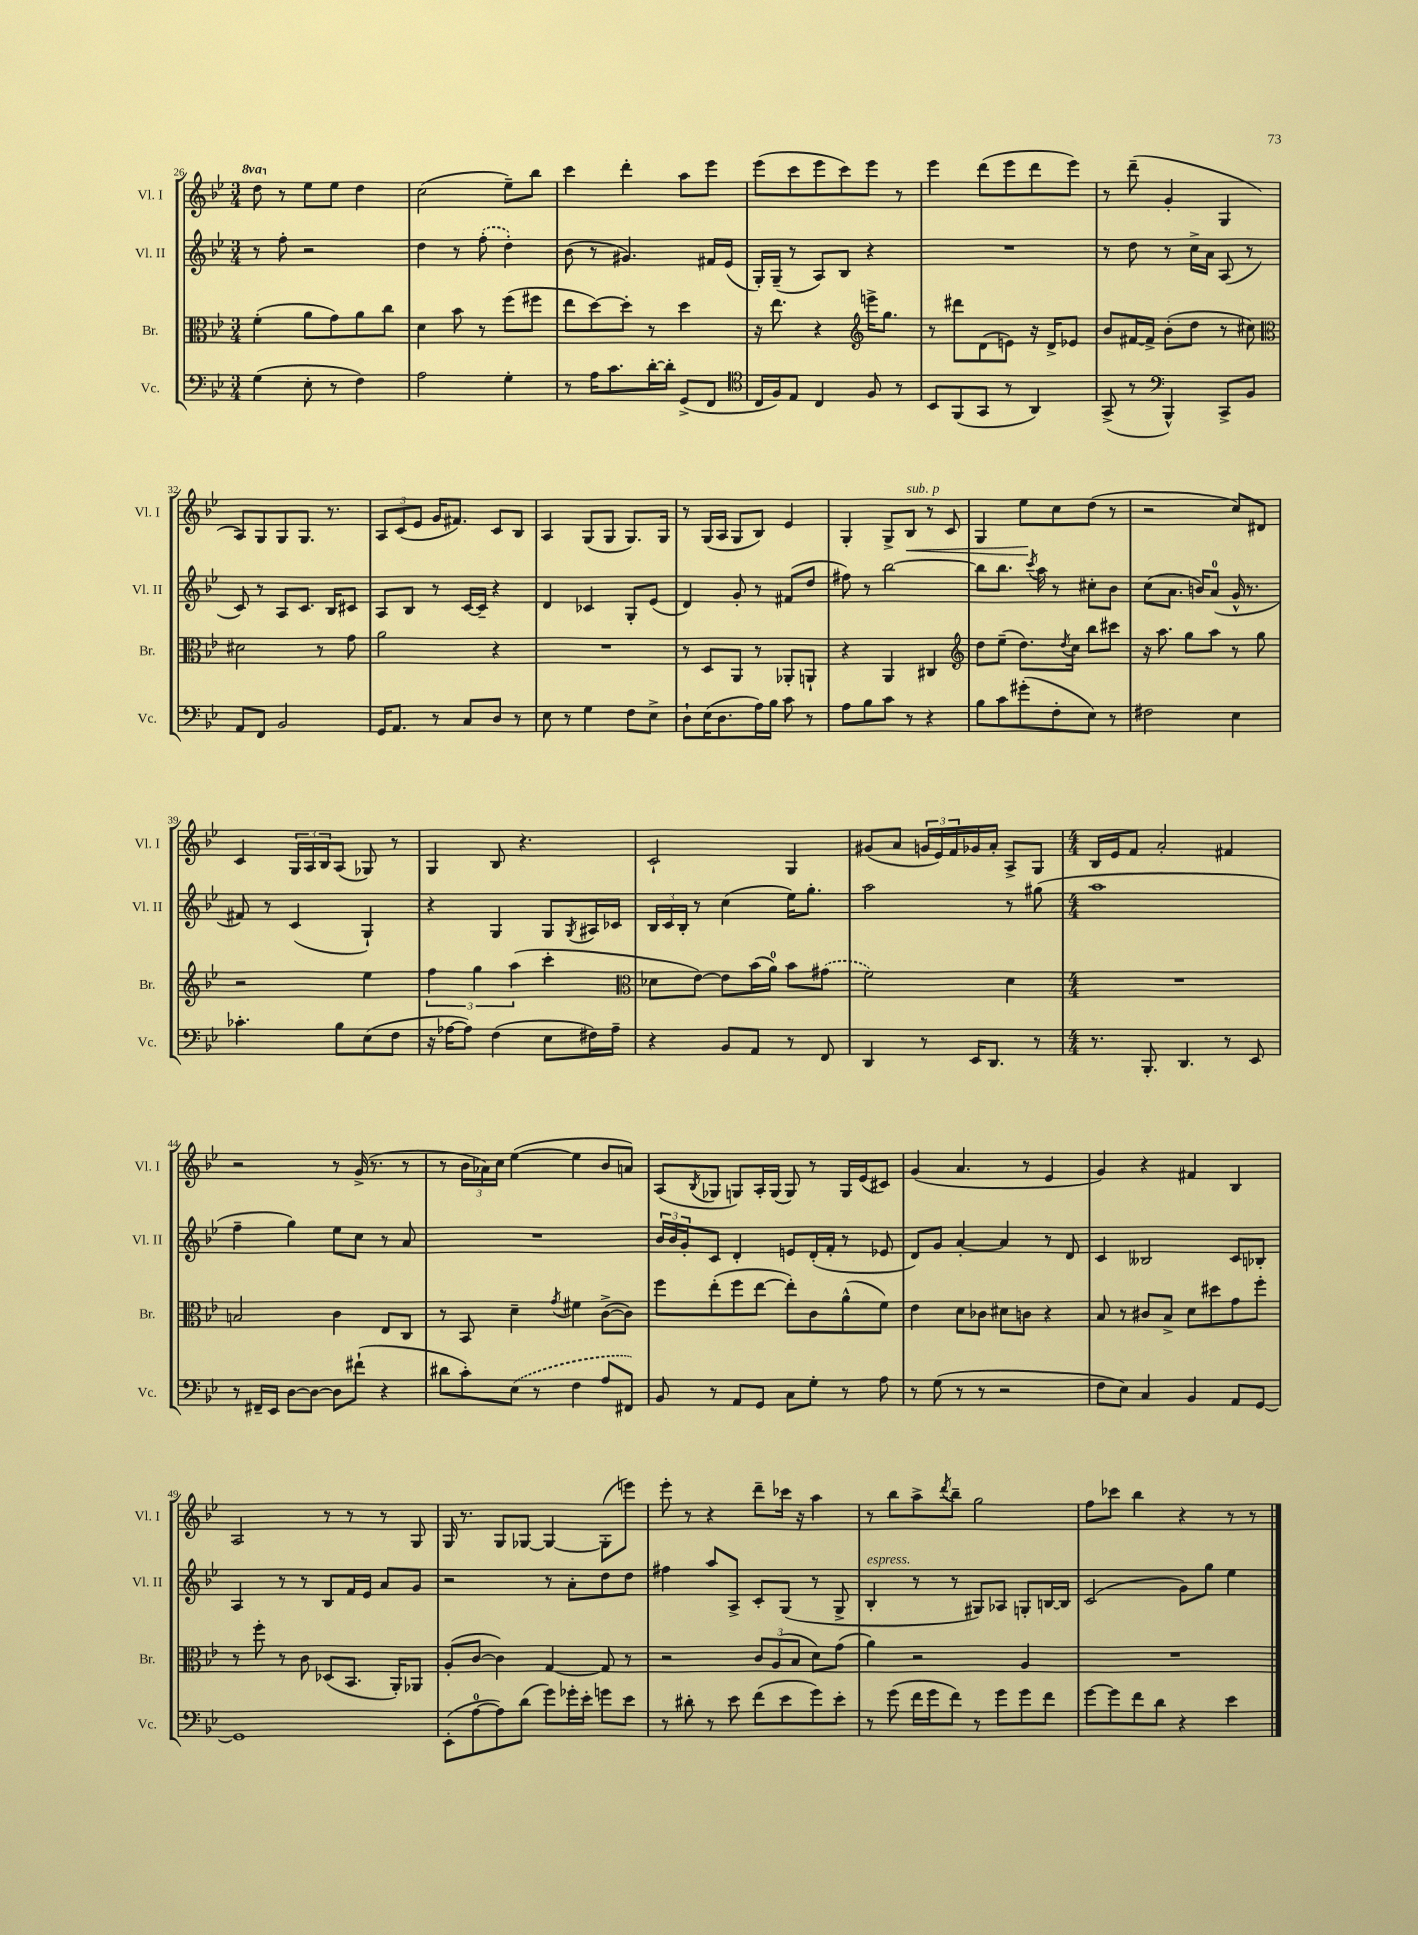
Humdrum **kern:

**kern	**kern	**kern	**kern	**dynam
*part4	*part3	*part2	*part1	*part1
*staff4	*staff3	*staff2	*staff1	*staff1
*I"Vc.	*I"Br.	*I"Vl. II	*I"Vl. I	*
*I'Vc.	*I'Br.	*I'Vl. II	*I'Vl. I	*
*clefF4	*clefC3	*clefG2	*clefG2	*
*k[b-e-]	*k[b-e-]	*k[b-e-]	*k[b-e-]	*
*M3/4	*M3/4	*M3/4	*M3/4	*
*	*	*	*8va	*
=26	=26	=26	=26	=26
(4G\	(4f'\	8r	8ddd\	.
*	*	*	*X8va	*
.	.	8ff'\	8r	.
8E-'\	8a\L	2r	8ee-\L	.
8r	8g\)	.	8ee-\J	.
4F\)	8a\	.	4dd\	.
.	8cc\J	.	.	.
=27	=27	=27	=27	=27
2A\	4d\	4dd\	(2cc\	.
.	8b-\	8r	.	.
.	8r	(8ff'\	.	.
4G'\	(8ff\L	4dd'\)	8ee-~\L)	.
.	8ff#X\J	.	8bb-\J	.
=28	=28	=28	=28	=28
8r	8ee-\L	(8b-\	4ccc\	.
16A\KL	[8dd\)	8r	.	.
8.c\	.	.	.	.
.	8dd'\J]	4.g#X/)	4ddd'\	.
[16d'\L	8r	.	.	.
16d'\JJ]	.	.	.	.
(8GG^/L	4dd\	.	8aa\L	.
8FF/J	.	16f#X/LL	8eee-\J	.
.	.	(16e-/JJ	.	.
=29	=29	=29	=29	=29
*clefC4	*	*	*	*
16C/LL	16r	16G'/LL)	(8eee-\L	.
16F/J)	8.ee-\	(16G~/JJ	.	.
8E-/J	.	8r	8ccc\	.
4C/	4r	8A/L)	8eee-\	.
.	.	8B-/J	8ccc\)	.
*	*clefG2	*	*	*
8F/	16eeen^\KL	4r	8eee-\J	.
.	8.gg\J	.	.	.
8r	.	.	8r	.
=30	=30	=30	=30	=30
8BB-/L	8r	2.r	4eee-\	.
(8FF/	8ddd#X\L	.	.	.
8GG/J	(8d\	.	(8ddd\L	.
8r	8en\J)	.	8eee-\	.
4AA/)	16r	.	8ddd\	.
.	16d^/KL	.	.	.
.	8e-X/J	.	8eee-\J)	.
=31	=31	=31	=31	=31
(8GG^/	8b-/L	8r	8r	.
8r	[16f#X/L	8dd\	(8ddd~\	.
.	16f#^/JJ]	.	.	.
*clefF4	*	*	*	*
4BBB-^^/)	(8b-'\L	8r	4g'/	.
.	8dd\J	16cc^\LL	.	.
.	.	16a\JJ	.	.
8CC^/L	8r	(8A/	4G/	.
8BB-/J	8cc#X\)	8r	.	.
!!LO:LB:g=z
=32	=32	=32	=32	=32
*	*clefC3	*	*	*
8AA/L	2d#X\	8c/)	8A/L)	.
8FF/J	.	8r	8G/	.
2BB-/	.	8A/L	8G/	.
.	.	8.c/J	8.G/J	.
.	8r	.	.	.
.	.	16B-/KL	8.r	.
.	8g\	8c#X/J	.	.
=33	=33	=33	=33	=33
16GG/KL	2a\	8A/L	12A/L	.
8.AA/J	.	.	.	.
.	.	.	(12c/	.
.	.	8B-/J	.	.
.	.	.	12e-/J	.
8r	.	8r	16g/KL	.
.	.	.	8.f#X/J)	.
8C/L	.	[16c/LL	.	.
.	.	16c~/JJ]	.	.
8D/J	4r	4r	8c/L	.
8r	.	.	8B-/J	.
=34	=34	=34	=34	=34
8E-\	2.r	4d/	4A/	.
8r	.	.	.	.
4G\	.	4c-X/	(8G/L	.
.	.	.	8G/J	.
8F\L	.	8G'/L	8.G/L)	.
8E-^\J	.	(8e-/J	.	.
.	.	.	16G/Jk	.
=35	=35	=35	=35	=35
8D`\L	8r	4d/)	8r	.
(16E-\K	8D/L	.	(16G/LL	.
8.D\	.	.	16A/JJ	.
.	8AA/J	8g'/	8G/L	.
16A\L)	8r	8r	8B-/J)	.
16B-\JJ	.	.	.	.
8c\	8AA-X'/L	(8f#X/L	4e-/	.
8r	8AAn`/J	8dd/J	.	.
=36	=36	=36	=36	=36
8A\L	4r	8ff#X\)	4G'/	.
8B-\	.	8r	.	.
8c\J	4AA/	[2bb-\	8G^/L	.
!	!	!	!LO:TX:a:i:t=sub. p	!
!	!	!	!	!LO:HP:b
8r	.	.	8B-/J	<
4r	4C#X/	.	8r	.
.	.	.	8c/	.
=37	=37	=37	=37	=37
*	*clefG2	*	*	*
8B-\L	8dd\L	8bb-\L]	4G/	.
8c\	(8ee-~\J	8.bb-\J	.	.
(8g#X'\	8.dd\L)	.	8ee-\L	.
.	.	8qccc/	.	.
.	.	16aa\	.	.
8F'\	.	8r	8cc\	[
.	8qdd/	.	.	.
.	16cc\Jk	.	.	.
8E-\J)	8bb-\L	8cc#X'\L	(8dd\J	.
8r	8ccc#X\J	8b-\J	8r	.
=38	=38	=38	=38	=38
2F#X\	16r	(8cc\L	2r	.
.	8.aa\	.	.	.
.	.	8.a\J	.	.
.	8gg\L	.	.	.
.	.	16bn/KL)	.	.
.	8aa\J	(8a/J	.	.
4E-\	8r	16g^^/	8cc/L)	.
.	.	8.r	.	.
.	8gg\	.	8d#X/J	.
!!LO:LB:g=z
=39	=39	=39	=39	=39
4.c-X'\	2r	8f#X/)	4c/	.
.	.	8r	.	.
.	.	(4c/	24G/LL	.
.	.	.	24A/	.
.	.	.	24B-/J	.
8B-\L	.	.	(8A/J	.
(8E-\	4ee-\	4G`/)	8G-X/)	.
8F\J	.	.	8r	.
=40	=40	=40	=40	=40
16r	6ff\	4r	4G/	.
[16A-X\KL	.	.	.	.
8A-\J])	.	.	.	.
.	6gg\	.	.	.
(4F\	.	4G/	8B-/	.
.	(6aa\	.	.	.
.	.	.	4.r	.
8E-\L	4ccc'\	8G/L	.	.
.	.	8qG/	.	.
16F#X\L)	.	16A#X/L	.	.
16A-~\JJ	.	16c-X/JJ	.	.
=41	=41	=41	=41	=41
*	*clefC3	*	*	*
4r	8d-X\L	24B-/LL	2c`/	.
.	.	24c/	.	.
.	.	24B-'/JJ	.	.
.	[8e-\J)	8r	.	.
8BB-/L	8e-\L]	(4cc\	.	.
8AA/J	(16b-\L	.	.	.
.	16a\JJ)	.	.	.
8r	8b-\L	16ee-\KL)	4G/	.
.	.	8.gg'\J	.	.
8FF/	(8g#X\J	.	.	.
=42	=42	=42	=42	=42
4DD/	2f\)	2aa\	(8g#X/L	.
.	.	.	8a/J	.
8r	.	.	24gn/LL	.
.	.	.	24e-/)	.
.	.	.	24f/	.
16EE-/KL	.	.	16g-X/	.
8.DD/J	.	.	16a'/JJ	.
.	4d\	8r	8A^/L	.
8r	.	(8gg#X\	8G/J	.
=43	=43	=43	=43	=43
*M4/4	*M4/4	*M4/4	*M4/4	*
8.r	1r	1aa	16B-/LL	.
.	.	.	16e-/J	.
.	.	.	8f/J	.
8.BBB-'/	.	.	.	.
.	.	.	2a'/	.
4.DD/	.	.	.	.
8r	.	.	4f#X/	.
8EE-/	.	.	.	.
!!LO:LB:g=z
=44	=44	=44	=44	=44
8r	2Bn/	4ff~\	2r	.
16FF#X~/LL	.	.	.	.
16EE-/JJ	.	.	.	.
[8D\L	.	4gg\)	.	.
8D\J_	.	.	.	.
8D\L]	4c\	8ee-\L	8r	.
(8f#X`\J	.	8cc\J	(16g^/	.
.	.	.	8.r	.
4r	8E-/L	8r	.	.
.	8C/J	8a/	8r	.
=45	=45	=45	=45	=45
8d#X\L	8r	1r	8r	.
8c'\)	8BB-/	.	24b-\LL	.
.	.	.	24a-X\)	.
.	.	.	24cc\JJ	.
(8E-\J	4d~\	.	([4ee-\	.
8r	.	.	.	.
.	8qg/	.	.	.
4F\	4f#X\	.	4ee-\]	.
8A/L	([8c^\L	.	8b-/L	.
8FF#X/J)	8c\J])	.	8an/J)	.
=46	=46	=46	=46	=46
8BB-/	8ff\L	24b-/LL	(8A/L	.
.	.	24b-/	.	.
.	.	24g'/J	.	.
.	.	.	8qB-/	.
8r	(8ee-'\	8c/J	8G-X/J	.
8AA/L	8ff\	4d'/	8Gn/L)	.
8GG/J	[8ee-\J	.	16A'/L	.
.	.	.	(16G/JJ	.
8C\L	8ee-'\L])	8en/L	8G/)	.
8G'\J	8c\	(16d'/L	8r	.
.	.	16f'/JJ	.	.
8r	(8a^^\	8r	16G/LL	.
.	.	.	(16e-/J	.
8A\	8f\J)	8e-X/	8c#X/J)	.
=47	=47	=47	=47	=47
8r	4e-\	8d/L)	(4g/	.
(8G\	.	8g/J	.	.
8r	8d\L	[4a'/	4.a/	.
8r	8c-X\J	.	.	.
2r	8d#X\L	4a/]	.	.
.	8cn\J	.	8r	.
.	4r	8r	4e-/	.
.	.	8d/	.	.
=48	=48	=48	=48	=48
8F\L	8B-/	4c/	4g/)	.
8E-\J)	8r	.	.	.
4C/	8c#X/L	2B--X/	4r	.
.	8B-^/J	.	.	.
4BB-/	8d\L	.	4f#X/	.
.	8dd#X\	.	.	.
8AA/L	8g\	8c/L	4B-/	.
[8GG/J	8ff'\J	8B-X'/J	.	.
!!LO:LB:g=z
=49	=49	=49	=49	=49
1GG]	8r	4A/	2A/	.
.	8ff'\	.	.	.
.	8r	8r	.	.
.	8c\	8r	.	.
.	(8D-X/L	8B-/L	8r	.
.	8.BB-/J	16f/L	8r	.
.	.	16e-/JJ	.	.
.	.	8a/L	8r	.
.	16AA'/KL)	.	.	.
.	8AA-X/J	8g/J	8G/	.
=50	=50	=50	=50	=50
(8EE-'\L	(8A'/L	2r	16G/	.
.	.	.	8.r	.
[8A\	[8c/J	.	.	.
8A\])	4c\])	.	8G/L	.
(8d\J	.	.	[8G-X/J	.
8g\L)	[4G/	8r	4G-/_	.
16g-X'\L	.	8a'\L	.	.
16e-'\JJ	.	.	.	.
8gn\L	8G/]	8dd\	(8G-'\L]	.
8e-\J	8r	8dd\J	8eeen\J)	.
=51	=51	=51	=51	=51
8r	2r	4ff#X\	8eee-'\	.
8d#X'\	.	.	8r	.
8r	.	8aa/L	4r	.
8e-\	.	8A^/J	.	.
(8f\L	12c/L	8c'/L	8ddd~\L	.
.	(12A/	.	.	.
8e-\	.	(8G/J	16ccc-X\Jk	.
.	12B-/J	.	.	.
.	.	.	16r	.
8g\)	8d\L)	8r	4aa\	.
8e-'\J	(8g\J	8G^/	.	.
=52	=52	=52	=52	=52
!	!	!LO:TX:a:i:t=espress.	!	!
8r	4a\)	4B-'/	8r	.
(8g\	.	.	8bb-\L	.
16f\LL	2r	8r	8aa^\	.
16g\J	.	.	.	.
.	.	.	8qddd/	.
8f\J)	.	8r	8bb-~\J	.
8r	.	8G#X/L)	2gg\	.
8g\L	.	8A-X/J	.	.
8g\	4A/	8Gn'/L	.	.
8f\J	.	[16Bn/L	.	.
.	.	16B/JJ]	.	.
=53	=53	=53	=53	=53
[8g\L	1r	(2c/	8ff\L	.
8g\]	.	.	8ccc-X\J	.
8f\	.	.	4bb-\	.
8d\J	.	.	.	.
4r	.	8g\L)	4r	.
.	.	8gg\J	.	.
4e-\	.	4ee-\	8r	.
.	.	.	8r	.
==	==	==	==	==
*-	*-	*-	*-	*-
